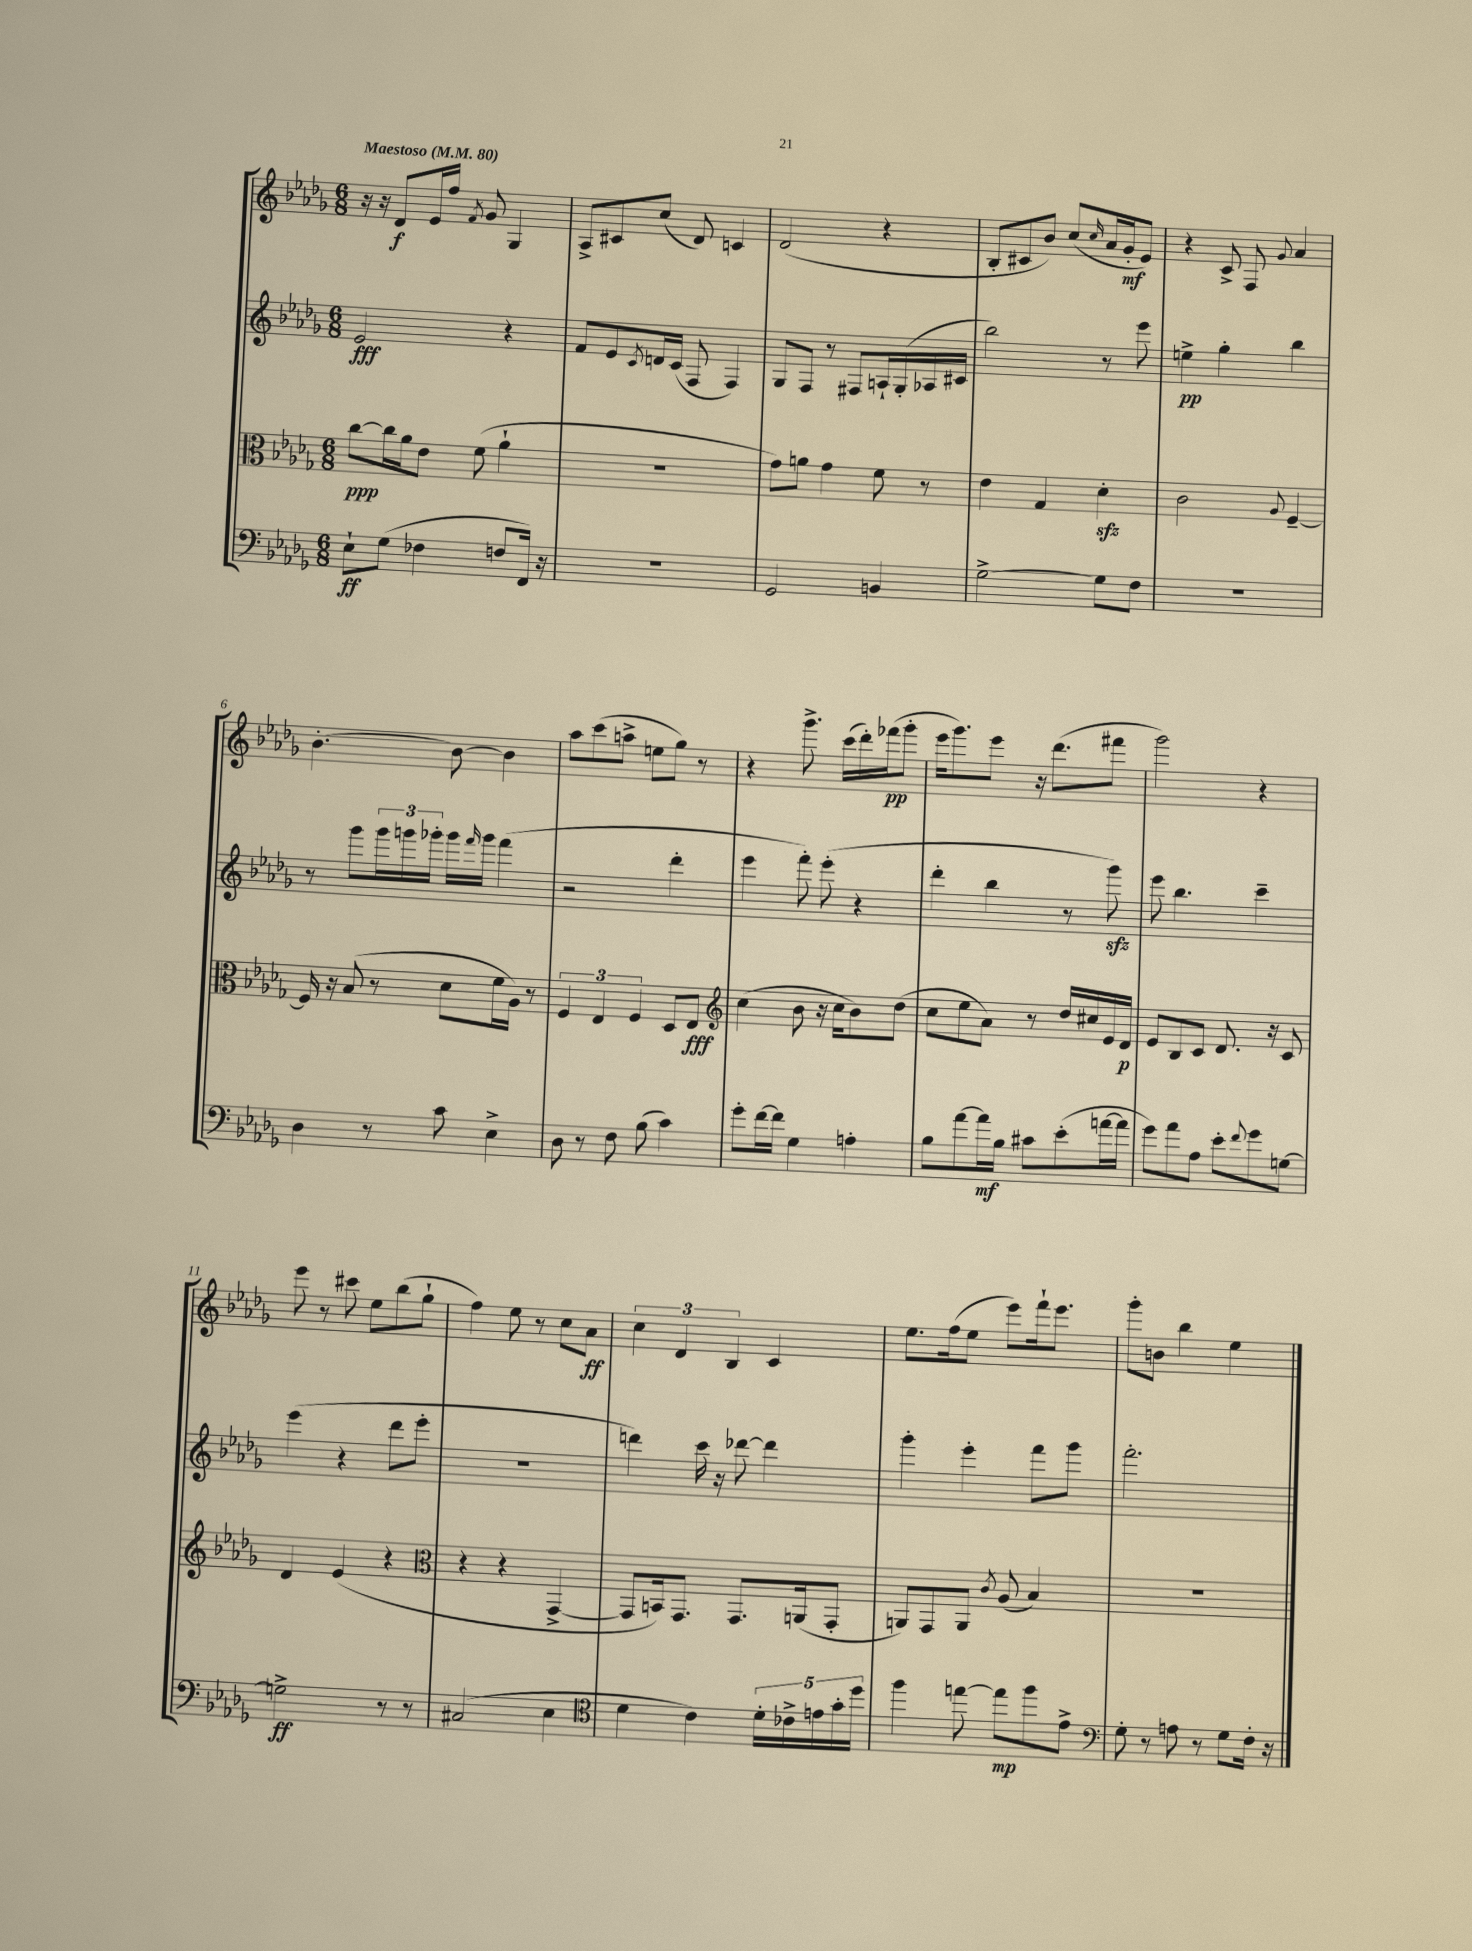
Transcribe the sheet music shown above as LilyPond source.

<<
\new StaffGroup <<
\new Staff = "s0" {
    \clef treble \key des \major \numericTimeSignature \time 6/8 \tempo "Maestoso" 4 = 80
    r16 r16 des'8\f ees'16 f''16 \acciaccatura { f'8 } ges'8 ges4 |
    aes8-> cis'8 c''8( des'8) c'4 |
    des'2( r4 |
    bes8-. cis'8 bes'8) c''8( \grace { c''16 } aes'16 ges'16-.\mf ees'8) |
    r4 c'8-> f8 \appoggiatura { ges'8 } aes'4 |
    bes'4.~-. bes'8~ bes'4 |
    aes''8 c'''8( a''8-> e''8 ges''8) r8 |
    r4 ges'''8.-> c'''16( des'''16-.) fes'''16\pp( ges'''8-. |
    ees'''16 ges'''8.) ees'''8 r16 des'''8.( fis'''8 |
    ges'''2) r4 |
    ees'''8 r8 cis'''8 ees''8 bes''8( ges''8-! |
    f''4) ees''8 r8 c''8 aes'8\ff |
    \tuplet 3/2 { c''4 des'4 bes4 } c'4 |
    ees''8. f''16( ees''8 ees'''8) f'''16-! ees'''8. |
    ges'''8-. b'8 bes''4 ees''4 \bar "|." |
}
\new Staff = "s1" {
    \clef treble \key des \major \numericTimeSignature \time 6/8
    ees'2\fff r4 |
    f'8 ees'8 \acciaccatura { c'8 } d'16 c'16( f8 f4) |
    ges8 f8 r8 fis8 a16-! ges16-.( aes16 cis'16 |
    bes''2) r8 ees'''8 |
    e''4->\pp ges''4-. bes''4 |
    r8 ges'''8 \tuplet 3/2 { ges'''16 g'''16 ges'''16-. } ges'''16 \grace { f'''16 } ges'''16 f'''4( |
    r2 des'''4-. |
    ees'''4 f'''8-.) ees'''8-.( r4 |
    des'''4-. bes''4 r8 ges'''8\sfz) |
    ees'''8 bes''4. c'''4-- |
    ees'''4( r4 des'''8 ees'''8-. |
    R2. |
    d'''4) c'''16 r16 des'''8~ des'''4 |
    ges'''4-. ees'''4-. f'''8 ges'''8 |
    f'''2.-. \bar "|." |
}
\new Staff = "s2" {
    \clef alto \key des \major \numericTimeSignature \time 6/8
    c''8~\ppp c''16 aes'16 ees'8 f'8( aes'4-! |
    R2. |
    ges'8) a'8 ges'4 f'8 r8 |
    ees'4 ges4 des'4-.\sfz |
    c'2 \appoggiatura { aes8 } f4~-- |
    f16 r16 bes8( r8 des'8 f'16 aes16) r8 |
    \tuplet 3/2 { f4 ees4 f4 } des8 ees8\fff |
    \clef treble c''4( bes'8 r16 c''16 bes'8) des''8( |
    c''8 ees''8 aes'8) r8 des''16 cis''16 ees'16 des'16\p |
    ees'8 bes8 c'8 des'8. r16 c'8 |
    des'4 ees'4( r4 |
    \clef alto r4 r4 ges,4~-> |
    ges,8 b,16) ges,8. ges,8. a,16( ges,8-. |
    a,8) ges,8 a,8 \acciaccatura { c'8 } aes8( bes4) |
    R2. \bar "|." |
}
\new Staff = "s3" {
    \clef bass \key des \major \numericTimeSignature \time 6/8
    ees8-!\ff ges8( fes4 f8 f,16) r16 |
    R2. |
    ges,2 b,4 |
    ges2~-> ges8 f8 |
    R2. |
    des4 r8 c'8 ees4-> |
    des8 r8 f8 bes8( c'4) |
    ges'8-. f'16~ f'16 ges4 a4-. |
    bes8 aes'8~ aes'16\mf bes16 cis'8 ees'8-.( a'16~ a'16 |
    ges'8) aes'8 aes8 ees'8-. \appoggiatura { f'8 } ges'8 g8~ |
    g2->\ff r8 r8 |
    cis2( ees4 |
    \clef tenor des'4 c'4) \tuplet 5/4 { des'16-. ces'16-> e'16 ges'16-. des''16 } |
    f''4 e''8~ e''8\mp f''8 ees'8-> |
    \clef bass ges8-. r8 a8 r8 ges8 f16-. r16 \bar "|." |
}
>>
>>
